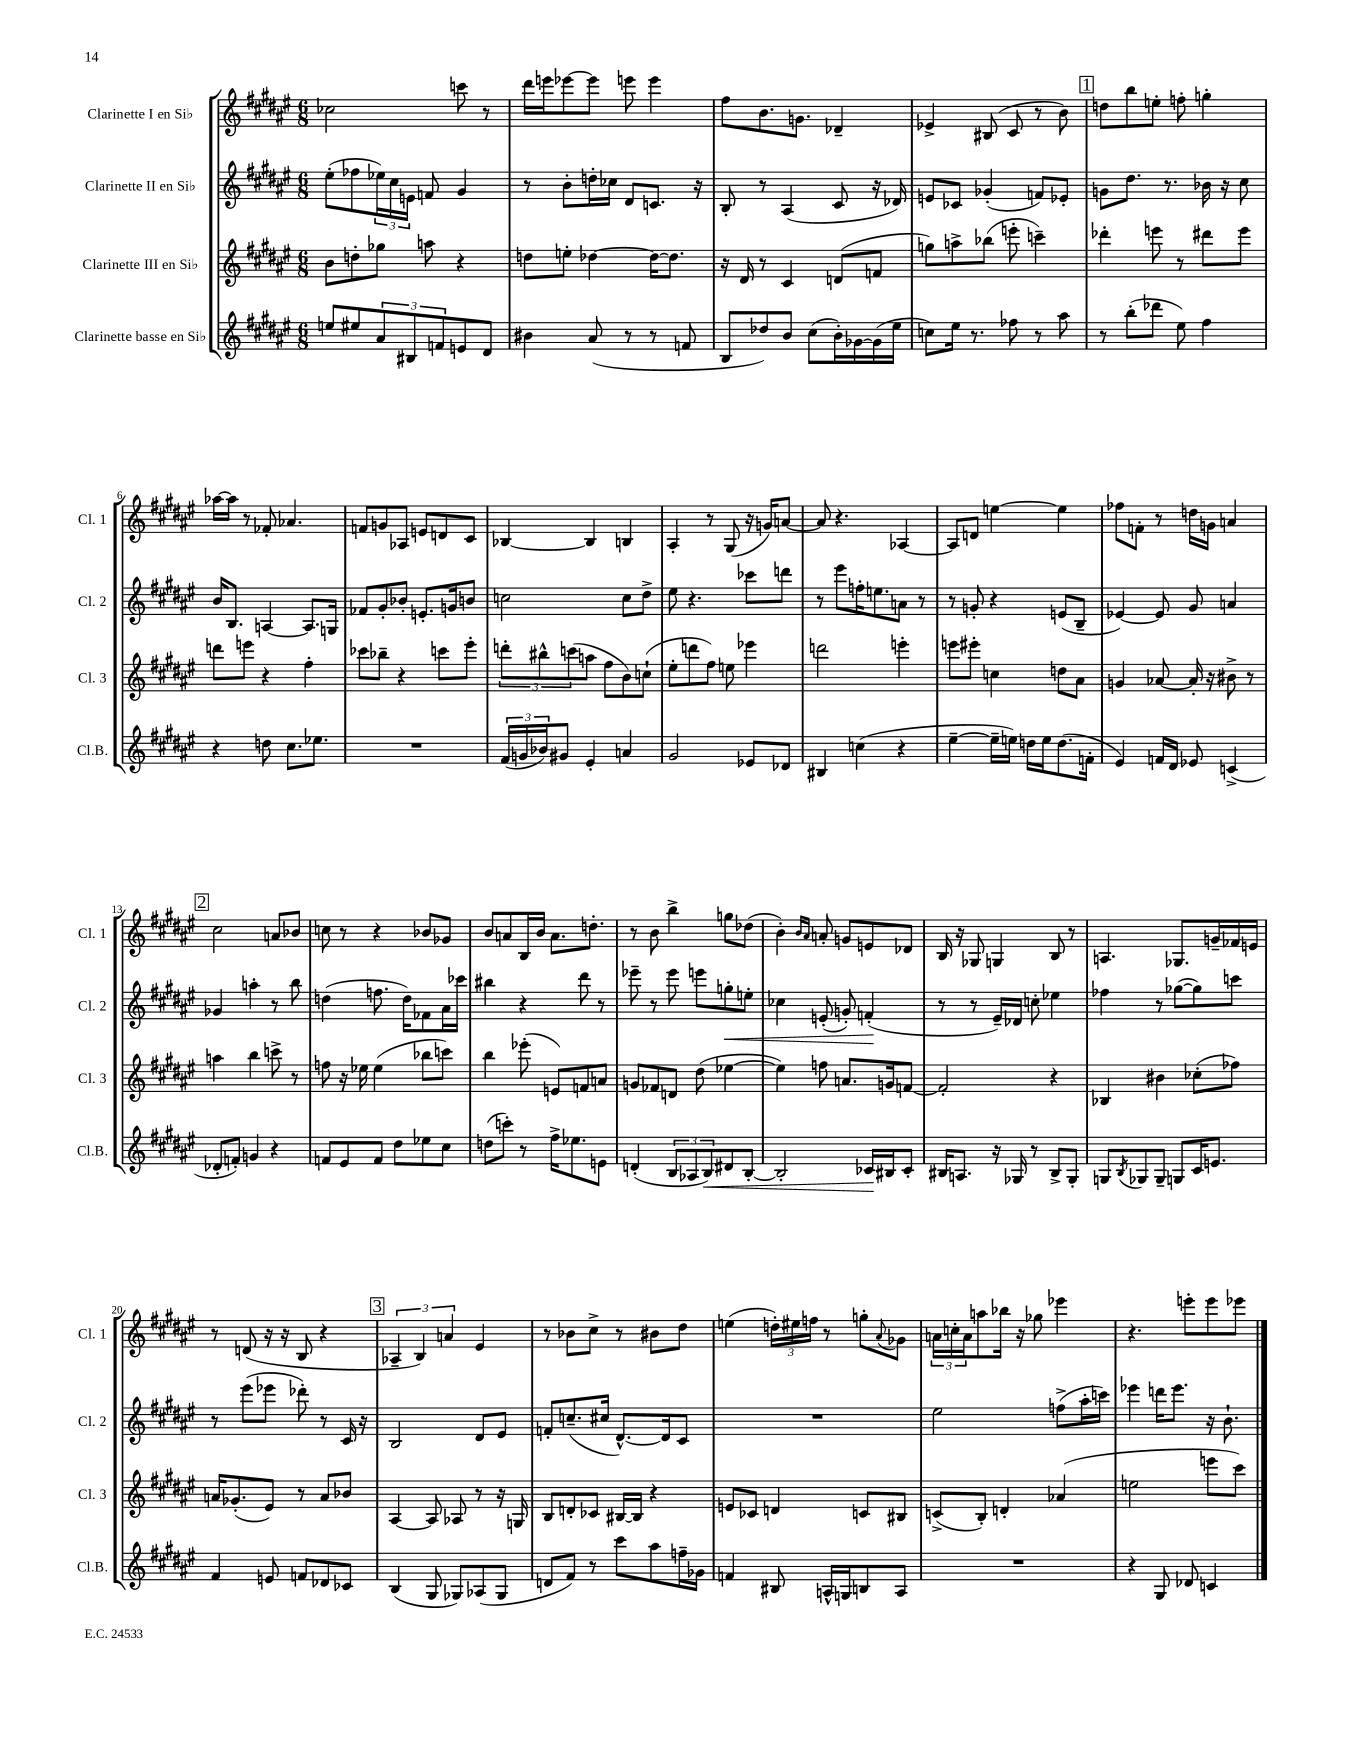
<<
\new StaffGroup <<
\new Staff = "s0" \with { instrumentName = "Clarinette I en Sib" shortInstrumentName = "Cl. 1" } {
    \clef treble \key fis \major \numericTimeSignature \time 6/8
    ces''2 c'''8 r8 |
    dis'''16 e'''16 ees'''8~ ees'''8 e'''8 e'''4 |
    fis''8 b'8. g'8. des'4-- |
    ees'4-> bis8( cis'8 r8 b'8) |
    \mark \markup { \box "1" } d''8 b''8 e''8-. f''8-. g''4-. |
    aes''16~ aes''16 r8 fes'8-. aes'4. |
    f'8 g'8 aes8 e'8 d'8 cis'8 |
    bes4~ bes4 b4 |
    ais4-. r8 gis8( r16 g'16) a'8~ |
    a'8 r4. aes4~ |
    aes8 d'8 e''4~ e''4 |
    fes''8 f'8-. r8 d''16 g'16 a'4 |
    \mark \markup { \box "2" } cis''2 a'8 bes'8 |
    c''8 r8 r4 bes'8 ges'8 |
    b'8 a'8 b16 b'16 a'8. d''8.-. |
    r8 b'8 b''4-> g''8 des''8( |
    b'4-.) \grace { b'16 ais'16 } a'8-. g'8 e'8 des'8 |
    b16 r16 ges8 g4 b8 r8 |
    a4. ges8. g'16-- fes'16 e'16 |
    r8 d'8( r16 r16 b8 r4 |
    \mark \markup { \box "3" } \tuplet 3/2 { aes4-- b4) a'4 } eis'4 |
    r8 bes'8 cis''8-> r8 bis'8 dis''8 |
    e''4( \tuplet 3/2 { d''16-.) eis''16 f''16 } r8 g''8-. \appoggiatura { ais'8 } ges'8 |
    \tuplet 3/2 { a'16 c''16-. a'16 } a''8 bes''16 r16 ges''8 ees'''4 |
    r4. e'''8-. e'''8 ees'''8 \bar "|." |
}
\new Staff = "s1" \with { instrumentName = "Clarinette II en Sib" shortInstrumentName = "Cl. 2" } {
    \clef treble \key fis \major \numericTimeSignature \time 6/8
    eis''8-.( fes''8 \tuplet 3/2 { ees''16) cis''16 e'16 } f'8 gis'4 |
    r8 b'8-. d''16-. ces''16 dis'8 c'8. r16 |
    b8-. r8 ais4( cis'8 r16 des'16) |
    e'8 ces'8 ges'4-.( f'8) ees'8-. |
    \mark \markup { \box "1" } g'8 dis''8. r8. bes'16 r16 cis''8 |
    b'16 b8. a4~ a8. g16 |
    fes'8 gis'8-. bes'8-. e'8.-. g'16 b'8 |
    c''2 c''8 dis''8-> |
    eis''8 r4. ces'''8 d'''8 |
    r8 eis'''8 f''16-. e''8. a'8 r8 |
    r8 g'8-. r4 e'8( b8-- |
    ees'4~) ees'8 gis'8 a'4 |
    \mark \markup { \box "2" } ges'4 a''4-. r8 b''8 |
    d''4( f''8. d''16) fes'8 ais'16 ces'''16 |
    bis''4 r4 dis'''8 r8 |
    ees'''8-- r8 ees'''8 e'''8 g''8-.\< e''8-. |
    ces''4 e'8-.( g'8-.) f'4-.\!( |
    r8 r8 eis'16--) des'16 c''8-. ees''4 |
    fes''4 r8 ges''8~( ges''8) c'''8 |
    r8 eis'''8( ees'''8 des'''8-.) r8 cis'16 r16 |
    \mark \markup { \box "3" } b2 dis'8 eis'8 |
    f'8-. c''8.--( cis''16 dis'8.~-^) dis'16 cis'8 |
    R2. |
    eis''2 f''8->( ais''16-. c'''16) |
    ees'''4 d'''16 ees'''8. r16 b'8.-! \bar "|." |
}
\new Staff = "s2" \with { instrumentName = "Clarinette III en Sib" shortInstrumentName = "Cl. 3" } {
    \clef treble \key fis \major \numericTimeSignature \time 6/8
    b'8 d''8-. ges''8 a''8 r4 |
    d''8 e''8-. des''4~ des''16~ des''8. |
    r16 dis'16 r8 cis'4 d'8( f'8 |
    g''8) a''8-> bes''8( e'''8-. c'''4--) |
    \mark \markup { \box "1" } des'''4-. e'''8 r8 dis'''8 e'''8 |
    d'''8 e'''8 r4 fis''4-. |
    ces'''8 bes''8-- r4 c'''8 eis'''8-. |
    \tuplet 3/2 { d'''8-. bis''8-^ c'''8( } a''8 fis''8 b'8) c''8-!( |
    eis''8-. d'''8 fis''8) e''8 ees'''4 |
    d'''2 e'''4-. |
    e'''8 eis'''8-. c''4 d''8 ais'8 |
    g'4 aes'8~ aes'16-. r16 bis'8-> r8 |
    \mark \markup { \box "2" } a''4 b''4 c'''8-> r8 |
    f''8 r16 ees''16 ees''4( bes''8 c'''8) |
    b''4 ees'''8-.( e'8) f'8 a'8 |
    g'8 fes'8 d'8 dis''8( ees''4~ |
    ees''4) f''8 a'8. g'16 f'8~ |
    f'2-. r4 |
    bes4 bis'4 ces''8-.( fes''8) |
    a'16 ges'8.-.( eis'8) r8 a'8 bes'8 |
    \mark \markup { \box "3" } ais4~ ais8 aes8 r8 r16 g16 |
    b8 d'8-. ces'8 bis16~ bis16 r4 |
    e'8 ces'8 d'4 c'8 bis8 |
    c'8->( b8-.) d'4-. aes'4( |
    e''2 e'''8 cis'''8) \bar "|." |
}
\new Staff = "s3" \with { instrumentName = "Clarinette basse en Sib" shortInstrumentName = "Cl.B." } {
    \clef treble \key fis \major \numericTimeSignature \time 6/8
    e''8 eis''8 \tuplet 3/2 { ais'8 bis8 f'8 } e'8 dis'8 |
    bis'4 ais'8( r8 r8 f'8 |
    b8 des''8) b'8 cis''8( b'16-.) ges'16~ ges'16( eis''16 |
    c''8) eis''16 r8. fes''8 r8 ais''8 |
    \mark \markup { \box "1" } r8 b''8-.( des'''8 eis''8) fis''4 |
    r4 d''8 cis''8. ees''8. |
    R2. |
    \tuplet 3/2 { fis'16( g'16 bes'16) } gis'8 eis'4-. a'4 |
    gis'2 ees'8 des'8 |
    bis4 c''4( r4 |
    eis''4~-- eis''16-- e''16) d''16 e''16 d''8.( f'16-. |
    eis'4) f'16 dis'16 ees'8 c'4->( |
    \mark \markup { \box "2" } des'8-. f'8-.) g'4 r4 |
    f'8 eis'8 f'8 dis''8 ees''8 cis''8 |
    d''8( c'''8-.) r8 fis''16-> ees''8. e'8 |
    d'4-.( \tuplet 3/2 { b8 aes8 b8\<) } dis'8 b8~-. |
    b2-. ces'16\! bis16 ces'8-. |
    bis16 a8. r16 ges16 r8 bis8-> ges8-. |
    g8 \acciaccatura { b8 } ges8 ges8-- g8 cis'16 e'8. |
    fis'4 e'8 f'8 des'8 ces'8 |
    \mark \markup { \box "3" } b4( gis8 ges8) aes8( ges8 |
    d'8 fis'8) r8 cis'''8 ais''8 f''16-- ges'16 |
    f'4 bis8 a16-^ g16 b8 a8 |
    R2. |
    r4 gis8 des'8 c'4 \bar "|." |
}
>>
>>
